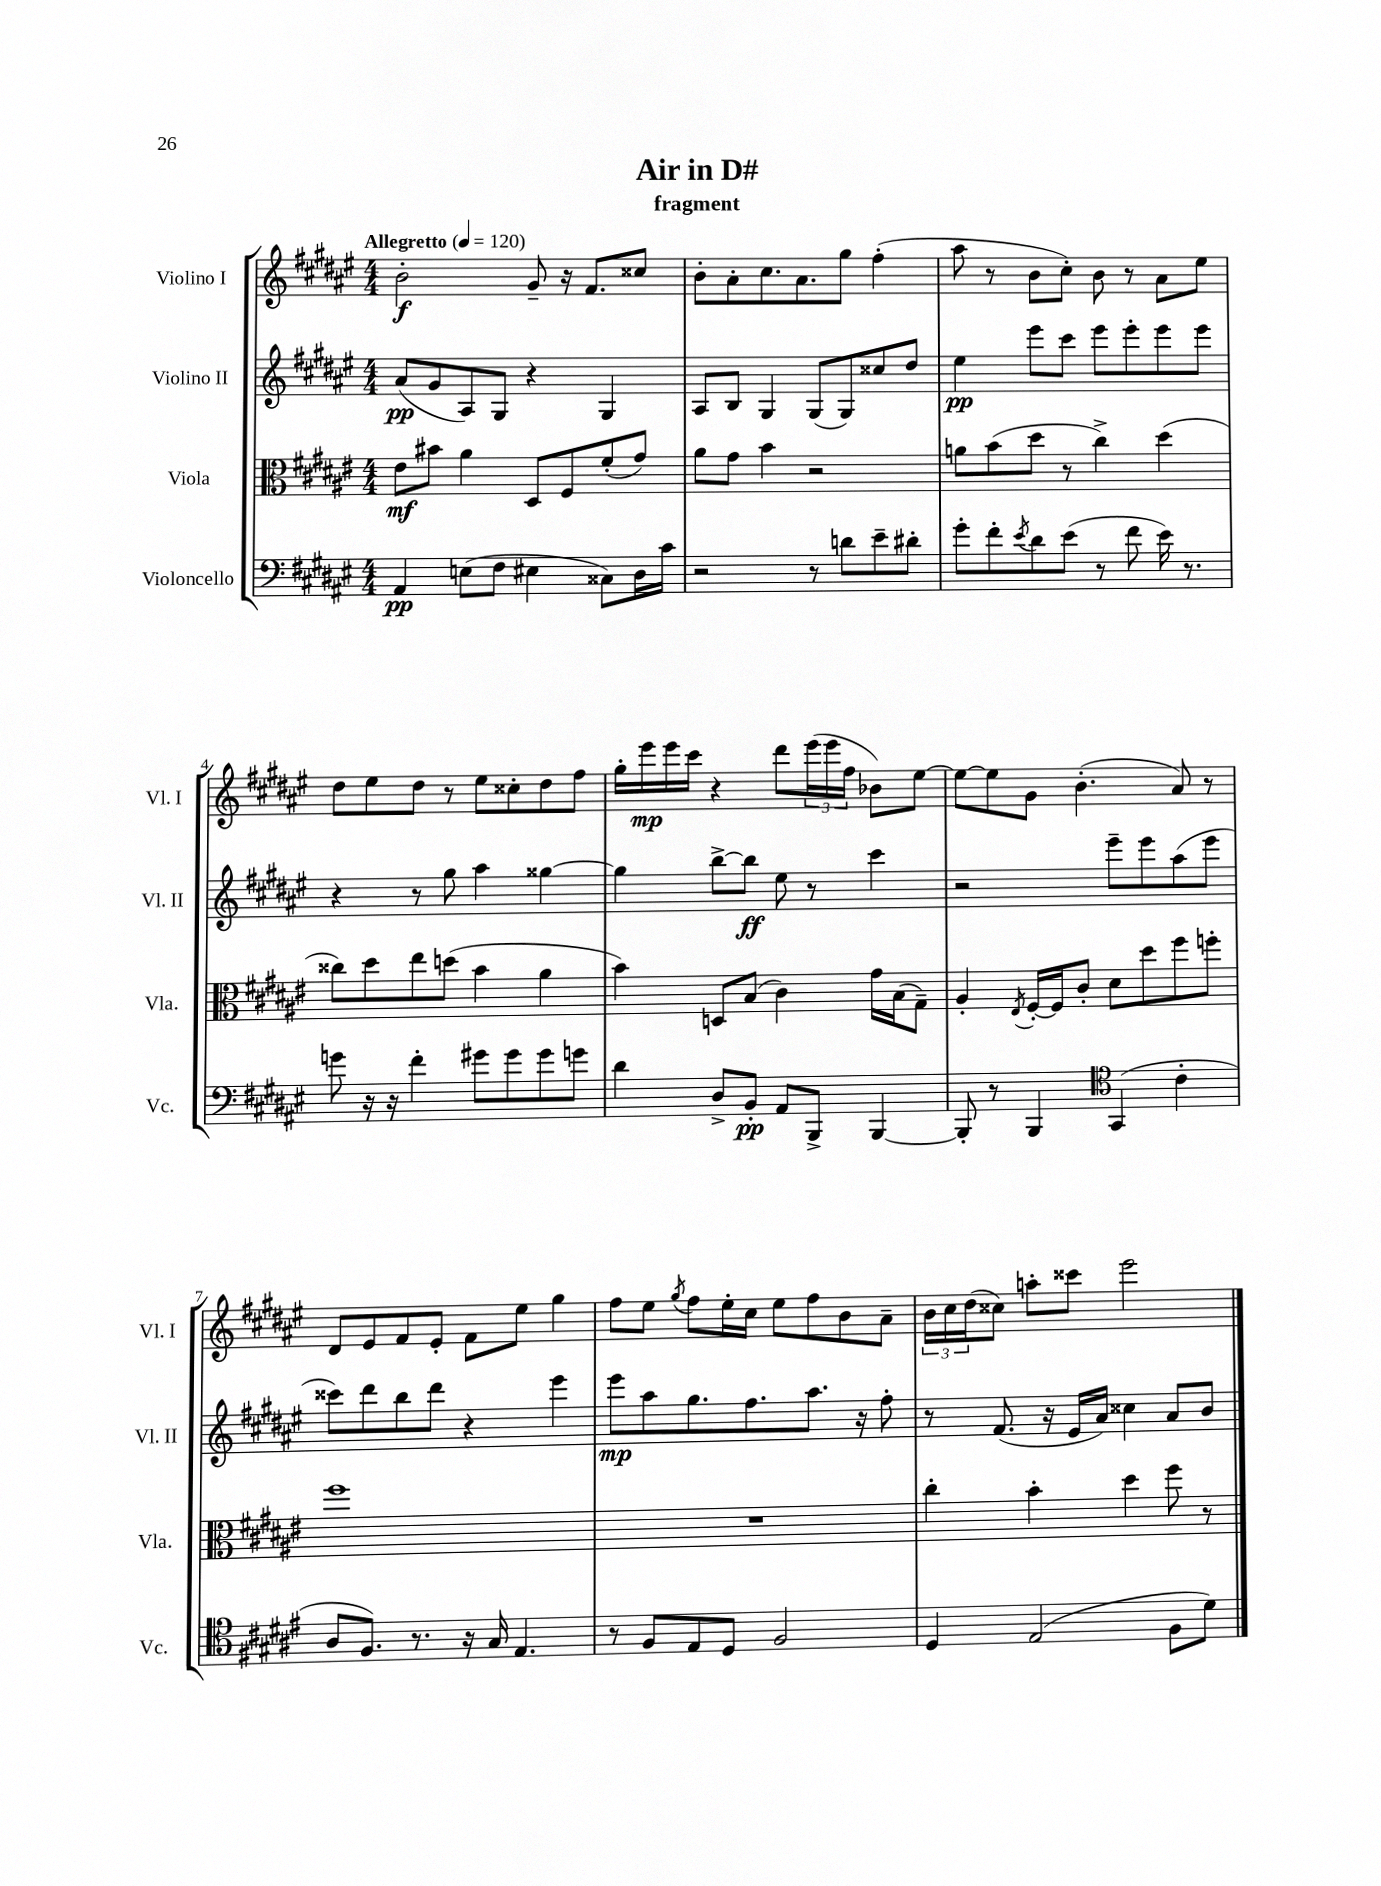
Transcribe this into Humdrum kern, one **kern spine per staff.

**kern	**kern	**kern	**kern
*staff4	*staff3	*staff2	*staff1
*clefF4	*clefC3	*clefG2	*clefG2
*k[f#c#g#d#a#e#]	*k[f#c#g#d#a#e#]	*k[f#c#g#d#a#e#]	*k[f#c#g#d#a#e#]
*M4/4	*M4/4	*M4/4	*M4/4
*MM120	*MM120	*MM120	*MM120
4AA#	8e#	(8a#	2b'
.	8b#	8g#	.
(8E	4a#	8A#)	.
8F#	.	8G#	.
4E#	8D#	4r	8g#~
.	8F#	.	16r
.	.	.	8.f#
8C##)	(8f#'	4G#	.
16D#	8g#)	.	8cc##
16c#	.	.	.
=	=	=	=
2r	8a#	8A#	8b'
.	8g#	8B	8a#'
.	4b	4G#	8.cc#
.	.	.	8.a#
8r	2r	(8G#	.
8d	.	8G#)	8gg#
8e#~	.	8cc##	(4ff#'
8d#'	.	8dd#	.
=	=	=	=
8g#'	8a	4ee#	8aa#
8f#'	(8b	.	8r
8qe#	.	.	.
8d#	8dd#	8eee#	8b
(8e#	8r	8ccc#	8cc#')
8r	4cc#^)	8eee#	8b
8f#	.	8eee#'	8r
16e#)	(4dd#	8eee#	8a#
8.r	.	.	.
.	.	8eee#	8ee#
=	=	=	=
8g	8cc##)	4r	8dd#
16r	8dd#	.	8ee#
16r	.	.	.
4f#'	8ee#	8r	8dd#
.	(8dd	8gg#	8r
8g#	4b	4aa#	8ee#
8g#	.	.	8cc##'
8g#	4a#	[4gg##	8dd#
8g	.	.	8ff#
=	=	=	=
4d#	4b)	4gg##]	16gg#'
.	.	.	16eee#
.	.	.	16eee#
.	.	.	16ccc#
8D#^	8D	[8bb^	4r
8BB'	(8B	8bb]	.
8AA#	4c#)	8ee#	8ddd#
8BBB^	.	8r	(24eee#
.	.	.	24eee#
.	.	.	24ff#
[4BBB	16g#	4ccc#	8b-)
.	(16B	.	.
.	8G#~)	.	[8ee#
=	=	=	=
8BBB']	4A#'	2r	8ee#_
8r	.	.	8ee#]
.	8qE#	.	.
4BBB	[16F#'	.	8g#
.	16F#]	.	.
.	8c#'	.	(4.b'
*clefC4	*	*	*
(4GG#	8d#	8eee#~	.
.	8dd#	8eee#	.
4c#'	8ff#	(8aa#	8a#)
.	8ff'	8eee#	8r
=	=	=	=
8A#	1ff#	8ccc##)	8d#
8.F#)	.	8ddd#	8e#
.	.	8bb	8f#
8.r	.	.	.
.	.	8ddd#	8e#'
16r	.	4r	8f#
16G#	.	.	.
4.E#	.	.	8ee#
.	.	4eee#	4gg#
=	=	=	=
8r	1r	8eee#	8ff#
8F#	.	8aa#	8ee#
.	.	.	8qgg#
8E#	.	8.gg#	8ff#
8D#	.	.	16ee#'
.	.	8.ff#	16cc#
2F#	.	.	8ee#
.	.	8.aa#	8ff#
.	.	.	8b
.	.	16r	.
.	.	8ff#'	8a#~
=	=	=	=
4D#	4cc#'	8r	24b
.	.	.	24cc#
.	.	.	(24dd#
.	.	(8.f#	8cc##)
(2E#	4b'	.	8aa'
.	.	16r	.
.	.	16e#	8ccc##
.	.	16a#)	.
.	4dd#	4cc##	2eee#
8F#	8ff#	8a#	.
8d#)	8r	8b	.
==	==	==	==
*-	*-	*-	*-
